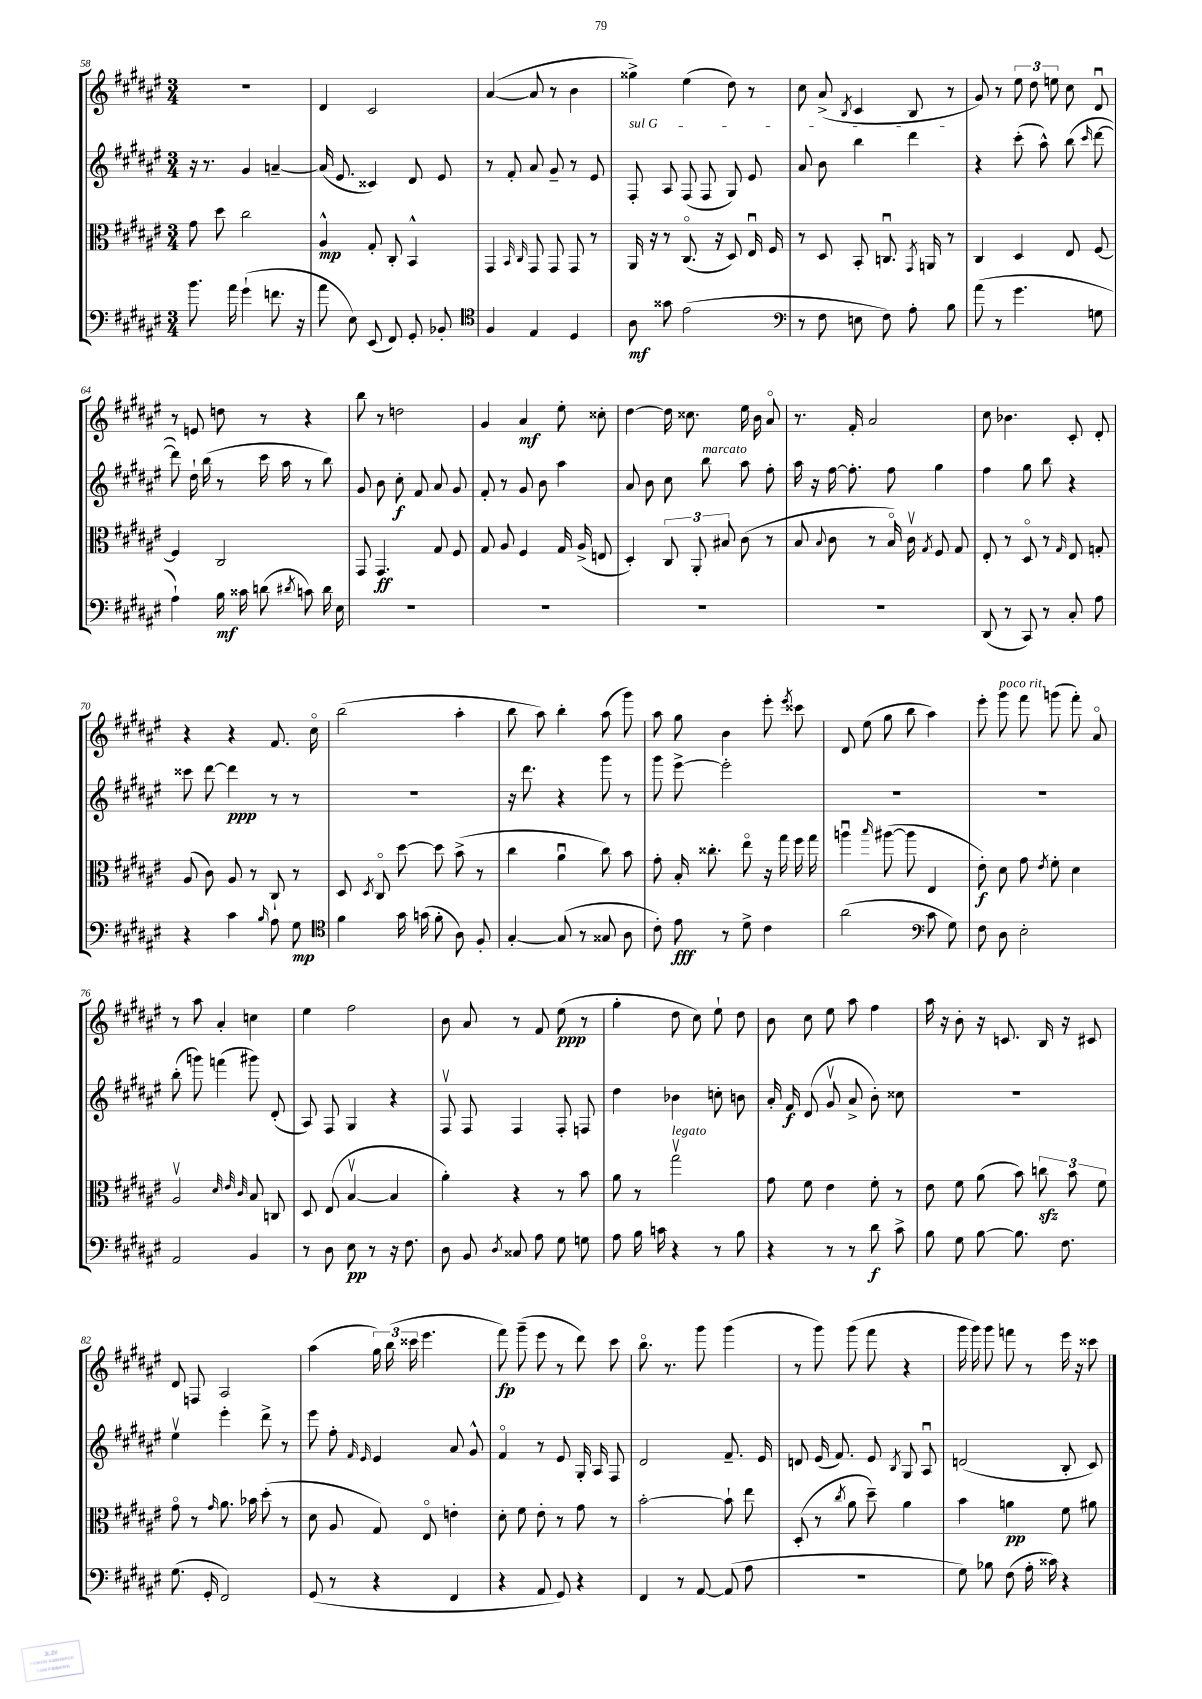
<<
\new StaffGroup <<
\new Staff = "s0" {
    \clef treble \key fis \major \numericTimeSignature \time 3/4
    \autoBeamOff R2. |
    dis'4 cis'2 |
    ais'4~( ais'8 r8 b'4 |
    gisis''4->) eis''4( dis''8) r8 |
    cis''8 ais'8->( \acciaccatura { b8 } cis'4 b8 r8 |
    gis'8) r8 \tuplet 3/2 { eis''8 dis''8 e''8 } cis''8 dis'8\downbow |
    r8 e'8 d''8 r8 r4 |
    b''8 r8 d''2 |
    gis'4 ais'4\mf eis''8-. cisis''8-. |
    dis''4~ dis''16 cisis''8. eis''16 b'16 ais'8\flageolet |
    r8. fis'16-. ais'2 |
    cis''8 bes'4. cis'8-. dis'8-. |
    r4 r4 fis'8. cis''16\flageolet |
    b''2( ais''4-. |
    b''8 ais''8) b''4-. ais''8( gis'''8) |
    ais''8 gis''8 b'4 eis'''8-. \acciaccatura { eis'''8 } cisis'''8 |
    dis'8 eis''8( gis''8 b''8 ais''4) |
    eis'''8-. gis'''8^\markup { \italic "poco rit." } fis'''8 g'''8( fis'''8-.) ais'8\flageolet |
    r8 ais''8 ais'4-. c''4 |
    eis''4 fis''2 |
    b'8 ais'8 r8 fis'8 eis''8\ppp( r8 |
    gis''4-. dis''8 cis''8) eis''8-! dis''8 |
    b'8 cis''8 eis''8 ais''8 fis''4 |
    ais''16 r16 b'8-. r16 c'8. b16 r16 cis'8 |
    dis'8 f8 ais2 |
    ais''4( \tuplet 3/2 { gis''16) b''16( cisis'''16 } eis'''4. |
    fis'''8\fp) gis'''8--( eis'''8 r8 dis'''8) cis'''8 |
    b''8.\flageolet r8. gis'''8 gis'''4( |
    r8 gis'''8) gis'''8( fis'''8 r4 |
    gis'''16 gis'''16) gis'''8 f'''8 r8 eis'''16 r16 cisis'''8 \bar "|." |
}
\new Staff = "s1" {
    \clef treble \key fis \major \numericTimeSignature \time 3/4
    \autoBeamOff r16 r8. gis'4 a'4~-- |
    a'16( eis'8. cisis'4) dis'8 eis'8 |
    r8 fis'8-. ais'8 gis'8-- r8 eis'8 |
    \once \override TextSpanner.bound-details.left.text = \markup { \italic "sul G" } fis8-.\startTextSpan ais8 fis8( fis8 gis8) eis'8 |
    ais'8 b'8 b''4 dis'''4\stopTextSpan |
    r4 cis'''8-.( ais''8-^) b''8( \grace { cis'''16 } dis'''8~ |
    dis'''8) dis''16-! b''16( r8 cis'''16 ais''16 r8 b''8) |
    gis'8 b'8 cis''8-.\f fis'8 ais'8 gis'8 |
    fis'8-. r8 gis'8 b'8 ais''4 |
    ais'8 b'8 cis''8 b''8^\markup { \italic "marcato" } ais''8 fis''8-. |
    ais''16 r16 fis''16~ fis''8.-. fis''8 gis''4 |
    fis''4 gis''8 b''8 r4 |
    cisis'''8 dis'''8~ dis'''4\ppp r8 r8 |
    R2. |
    r16 dis'''8. r4 gis'''8 r8 |
    gis'''8 eis'''8~-> eis'''2-. |
    R2. |
    R2. |
    b''8-.( g'''8) f'''4( gis'''8) dis'8-.( |
    ais8) fis8 gis4 r4 |
    fis8\upbow fis8 fis4 fis8-. f8 |
    dis''4 bes'4 c''8-. b'8 |
    ais'16-. fis'16\f dis'8( gis'8\upbow ais'8-> b'8-.) cisis''8 |
    R2. |
    eis''4\upbow eis'''4-. dis'''8-> r8 |
    eis'''8 fis''8-. \grace { fis'16 eis'16 } eis'4 ais'8 gis'8-^ |
    fis'4\flageolet r8 eis'8 gis16-. ais16 fis8 |
    dis'2 fis'8.-- eis'16 |
    d'8 eis'16( fis'8.) eis'8 \acciaccatura { b8 } gis8 ais8\downbow |
    d'2( b8-. cis'8) \bar "|." |
}
\new Staff = "s2" {
    \clef alto \key fis \major \numericTimeSignature \time 3/4
    \autoBeamOff gis'8 dis''8 cis''2 |
    ais4-^\mp gis8-. cis8-. b,4-^ |
    gis,4 \grace { b,16 cis16 } gis,8 gis,8 gis,8 r8 |
    ais,16 r16 r8 cis8.\flageolet( r16 dis8) eis16\downbow fis16 |
    r8 dis8 b,8-. c8.\downbow \acciaccatura { gis,8 } a,16 r8 |
    cis4 dis4 eis8 fis8~ |
    fis4 cis2 |
    gis,8 gis,4.\ff gis8 fis8 |
    gis8 ais8 fis4 gis16 ais16->( e8 |
    dis4-.) \tuplet 3/2 { cis8 ais,8-. bis8 } cis'8( r8 |
    b8 \appoggiatura { b8 } cis'8 r8 b16\flageolet) cis'16\upbow \acciaccatura { gis8 } fis8 gis8 |
    eis8-. r8 dis8\flageolet r8 \grace { gis16 } eis8 g8-. |
    ais8( cis'8) ais8 r8 cis8-! r8 |
    dis8 \acciaccatura { dis8 } cis8\flageolet dis''8~ dis''8 b'8->( r8 |
    cis''4 ais'4\downbow cis''8) b'8 |
    gis'8-. b16-. cisis''8.-. eis''8\flageolet r16 gis''16 fis''16 gis''16 |
    a''4\downbow \grace { b''16 } ais''8~( ais''8 eis4 |
    eis'8-.\f) dis'8 gis'8 \acciaccatura { eis'8 } fis'8-. dis'4 |
    ais2\upbow \grace { dis'32 eis'32 cis'32 } b8 c8 |
    dis8 eis8( b4~\upbow b4 |
    ais'4-.) r4 r8 b'8 |
    ais'8 r8 gis''2\upbow^\markup { \italic "legato" } |
    gis'8 fis'8 eis'4 fis'8-. r8 |
    eis'8 fis'8 ais'8( b'8) \tuplet 3/2 { c''8\sfz b'8 fis'8 } |
    gis'8\flageolet r8 \grace { gis'16 } ais'8. bes'16 dis''8-.( r8 |
    dis'8 ais8 gis8) eis8\flageolet e'4-. |
    dis'8-. fis'8 eis'8-. r8 gis'8 r8 |
    b'2~-. b'8-! eis''8 |
    dis8-.( r8 \acciaccatura { cis''8 } ais'8 dis''8--) ais'4 |
    b'4 a'4\pp fis'8 ais'8 \bar "|." |
}
\new Staff = "s3" {
    \clef bass \key fis \major \numericTimeSignature \time 3/4
    \autoBeamOff b'8. ais'16 gis'4-!( f'8. r16 |
    ais'8 eis8) eis,8( fis,8) gis,8-. bes,8-. |
    \clef tenor fis4 eis4 dis4 |
    ais8\mf gisis'8 eis'2( |
    \clef bass r8 fis8 e8 fis8) ais8-. b8 |
    ais'8( r8 gis'4. g8 |
    ais4-!) b16\mf cisis'16 d'8( \acciaccatura { dis'8 } c'8) dis'16 eis16 |
    R2. |
    R2. |
    R2. |
    R2. |
    dis,8( r8 cis,8) r8 cis8-. ais8 |
    r4 cis'4 \grace { b16 } ais8 gis8\mp |
    \clef tenor fis'4 gis'16 g'16( fis'8-. ais8) fis8-. |
    gis4~-. gis8( r8 gisis8 ais8 |
    cis'8-.) eis'8\fff r8 dis'8-> cis'4 |
    ais'2( \clef bass cis'8 gis8) |
    fis8 dis8 eis2-. |
    ais,2 b,4 |
    r8 dis8 eis8\pp r8 r16 fis8. |
    dis8 b,8 \acciaccatura { dis8 } cisis8 ais8 gis8 g8 |
    ais8 b16 c'16 r4 r8 b8 |
    r4 r8 r8 dis'8\f cis'8-> |
    b8 gis8 b8~ b8. fis8. |
    gis8.( gis,16-. fis,2) |
    gis,8( r8 r4 fis,4 |
    r4 ais,8 gis,8) r4 |
    fis,4 r8 ais,8~ ais,8( ais8 |
    R2. |
    gis8) bes8 fis8( ais16-. cisis'16) r4 \bar "|." |
}
>>
>>
\layout { \context { \Score currentBarNumber = #58 } }
